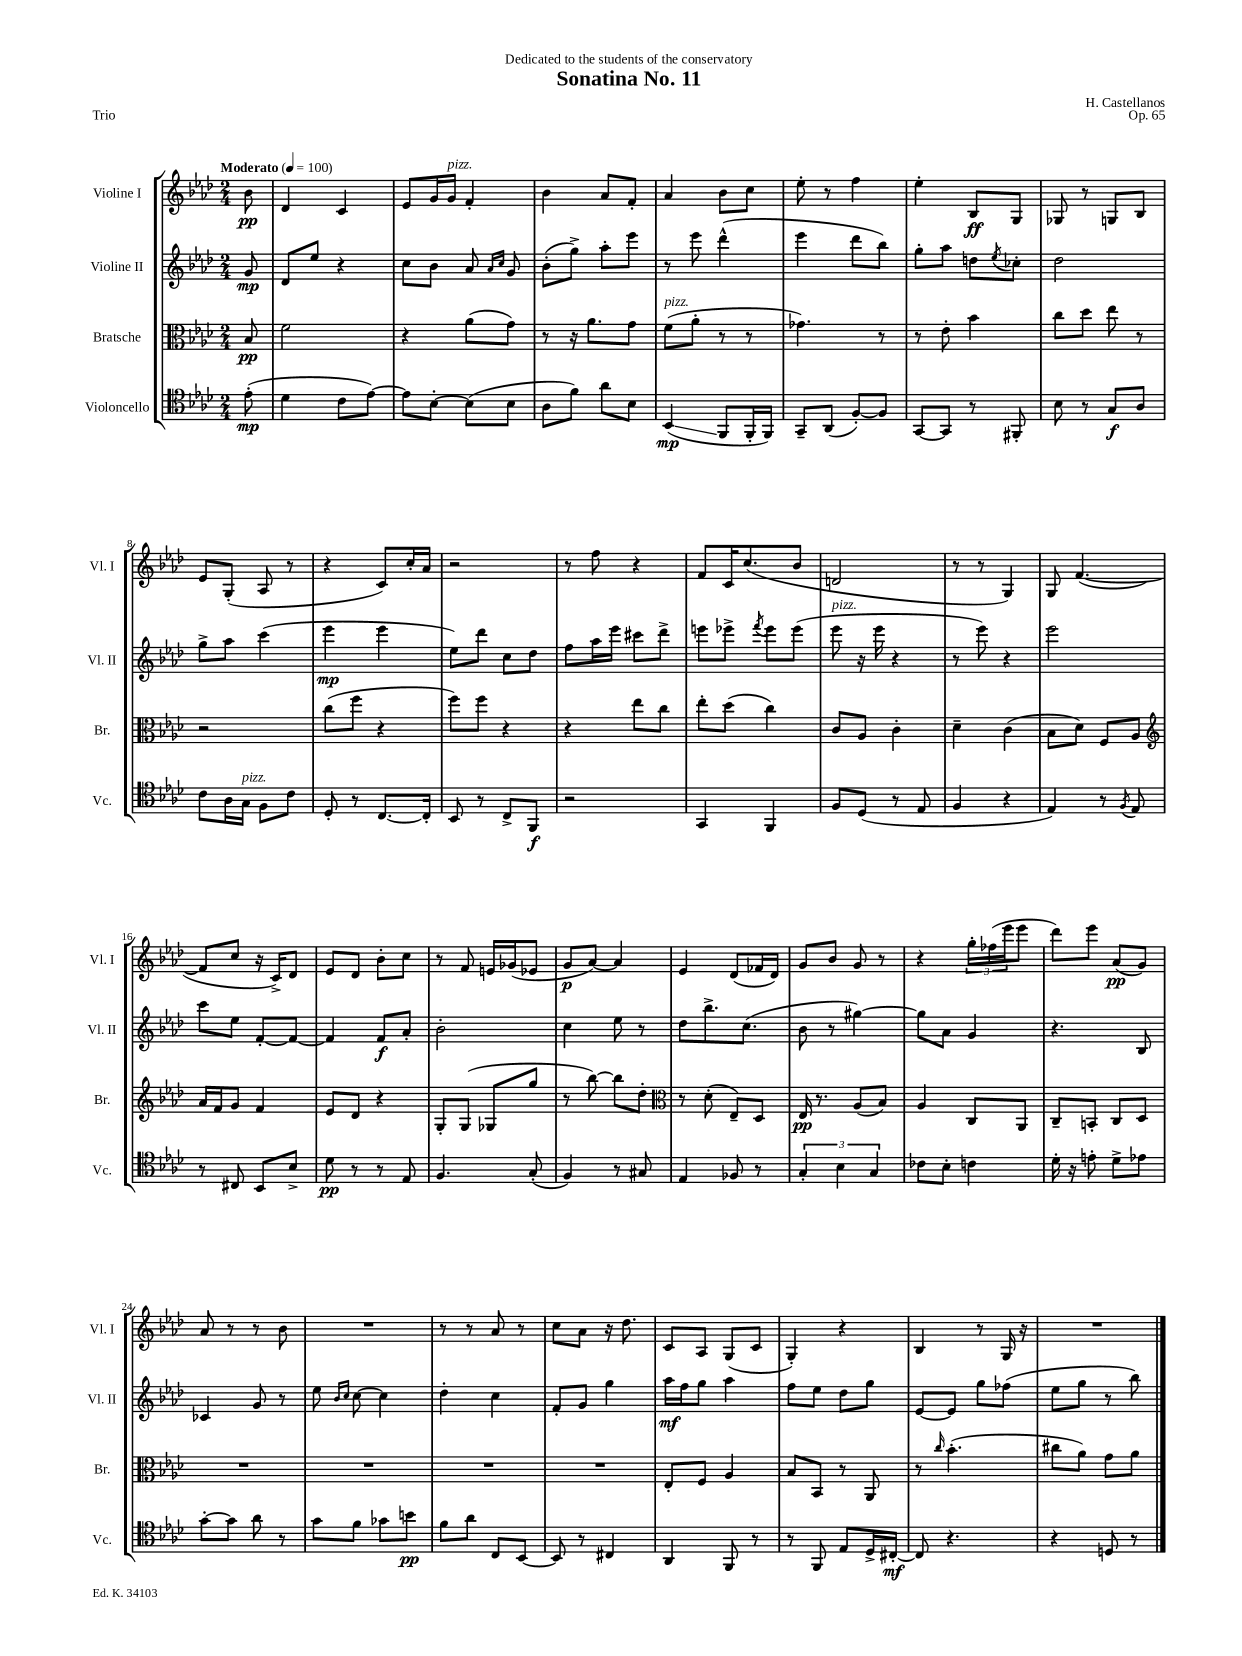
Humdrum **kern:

**kern	**kern	**kern	**kern
*staff4	*staff3	*staff2	*staff1
*clefC4	*clefC3	*clefG2	*clefG2
*k[b-e-a-d-]	*k[b-e-a-d-]	*k[b-e-a-d-]	*k[b-e-a-d-]
*M2/4	*M2/4	*M2/4	*M2/4
*MM100	*MM100	*MM100	*MM100
(8e-'	8B-	8g	8b-
=	=	=	=
4d-	2f	8d-	4d-
.	.	8ee-	.
8c	.	4r	4c
[8e-)	.	.	.
=	=	=	=
8e-]	4r	8cc	8e-
[8B-'	.	8b-	16g
.	.	.	16g
(8B-]	(8a-	8a-	4f'
.	.	16qqa-	.
.	.	16qqcc	.
8B-	8g)	8g	.
=	=	=	=
8A-	8r	(8b-'	4b-
8f)	16r	8gg^)	.
.	8.a-	.	.
8a-	.	8aa-'	8a-
8B-	8g	8eee-	8f'
=	=	=	=
(4BB-	(8f	8r	4a-
.	8a-'	8eee-	.
8FF	8r	(4ddd-^^	8b-
16FF'	8r	.	8cc
16FF)	.	.	.
=	=	=	=
8GG~	4.g-)	4eee-	8ee-'
(8AA-	.	.	8r
[8F')	.	8ddd-	4ff
8F]	8r	8bb-)	.
=	=	=	=
[8GG	8r	8gg'	4ee-'
8GG]	8e-'	8aa-	.
8r	4b-	8dd	8B-
.	.	8qee-	.
8FF#'	.	8cc-'	8G
=	=	=	=
8B-	8cc	2dd-	8G-
8r	8dd-	.	8r
8G	8ee-	.	8G
8A-	8r	.	8B-
=	=	=	=
8c	2r	8gg^	8e-
16A-	.	8aa-	(8G'
16G	.	.	.
8F	.	(4ccc	8A-
8c	.	.	8r
=	=	=	=
8D-'	(8cc	4eee-	4r
8r	8ff	.	.
[8.C	4r	4eee-	8c)
.	.	.	16cc'
16C']	.	.	16a-
=	=	=	=
8BB-	8ff)	8ee-)	2r
8r	8ff	8ddd-	.
8C^	4r	8cc	.
8FF	.	8dd-	.
=	=	=	=
2r	4r	8ff	8r
.	.	16aa-	8ff
.	.	16eee-	.
.	8ee-	8ccc#	4r
.	8cc	8ddd-^	.
=	=	=	=
4GG	8ee-'	8eee	8f
.	(8dd-	8eee-^	16c
.	.	.	(8.cc
.	.	8qfff	.
4FF	4cc)	8eee-	.
.	.	(8eee-	8b-
=	=	=	=
8F	8c	8eee-	2d
(8D-	8A-	16r	.
.	.	16eee-	.
8r	4c'	4r	.
8E-	.	.	.
=	=	=	=
4F	4d-~	8r	8r
.	.	8eee-)	8r
4r	(4c	4r	4G)
=	=	=	=
4E-)	8B-	2eee-	8G
.	8d-)	.	([4.f
8r	8F	.	.
8qF	.	.	.
8E-	8A-	.	.
=	=	=	=
*	*clefG2	*	*
8r	16a-	8ccc	8f]
.	16f	.	.
8C#	8g	8ee-	8cc
8BB-	4f	[8f'	16r
.	.	.	16c^)
8B-^	.	8f_	8d-
=	=	=	=
8d-	8e-	4f]	8e-
8r	8d-	.	8d-
8r	4r	8f	8b-'
8E-	.	8a-'	8cc
=	=	=	=
4.F	8G'	2b-'	8r
.	(8G	.	8f
.	8G-	.	16e
.	.	.	(16g-
(8G'	8gg	.	8e-
=	=	=	=
4F)	8r	4cc	8g
.	[8bb-)	.	[8a-)
8r	8bb-]	8ee-	4a-]
8G#	8dd-'	8r	.
=	=	=	=
*	*clefC3	*	*
4E-	8r	8dd-	4e-
.	(8d-'	8.bb-^	.
8F-	8E-~)	.	(8d-
.	.	(8.cc	.
8r	8D-	.	16f-
.	.	.	16d-)
=	=	=	=
6G'	16E-	8b-	8g
.	8.r	.	.
.	.	8r	8b-
6B-	.	.	.
.	(8A-	[4gg#)	8g
6G	.	.	.
.	8B-)	.	8r
=	=	=	=
8c-	4A-	8gg#]	4r
8B-'	.	8a-	.
4c	8C	4g	24gg'
.	.	.	(24ff-
.	.	.	24eee-
.	8AA-	.	8eee-
=	=	=	=
16d-'	8C~	4.r	8ddd-)
16r	.	.	.
8e'	8BB'	.	8eee-
8d-^	8C	.	(8a-
8e-	8D-	8B-	8g)
=	=	=	=
[8g'	2r	4c-	8a-
8g]	.	.	8r
8a-	.	8g	8r
8r	.	8r	8b-
=	=	=	=
8g	2r	8ee-	2r
.	.	16qqb-	.
.	.	16qqcc	.
8f	.	[8cc	.
8g-	.	4cc]	.
8b	.	.	.
=	=	=	=
8f	2r	4dd-'	8r
8a-	.	.	8r
8C	.	4cc	8a-
[8BB-	.	.	8r
=	=	=	=
8BB-]	2r	8f'	8cc
8r	.	8g	8a-
4C#	.	4gg	16r
.	.	.	8.dd-
=	=	=	=
4AA-	8E-'	16aa-	8c
.	.	16ff	.
.	8F	8gg	8A-
8FF	4A-	4aa-	(8G
8r	.	.	8c
=	=	=	=
8r	8B-	8ff	4G')
8FF	8BB-	8ee-	.
8E-	8r	8dd-	4r
16D-^	8AA-	8gg	.
[16C#'	.	.	.
=	=	=	=
8C#]	8r	[8e-	4B-
.	16qqcc	.	.
4.r	(4.b-'	8e-]	.
.	.	8gg	8r
.	.	(8ff-	16G
.	.	.	16r
=	=	=	=
4r	8cc#	8ee-	2r
.	8a-)	8gg	.
8D	8g	8r	.
8r	8a-	8bb-)	.
==	==	==	==
*-	*-	*-	*-
